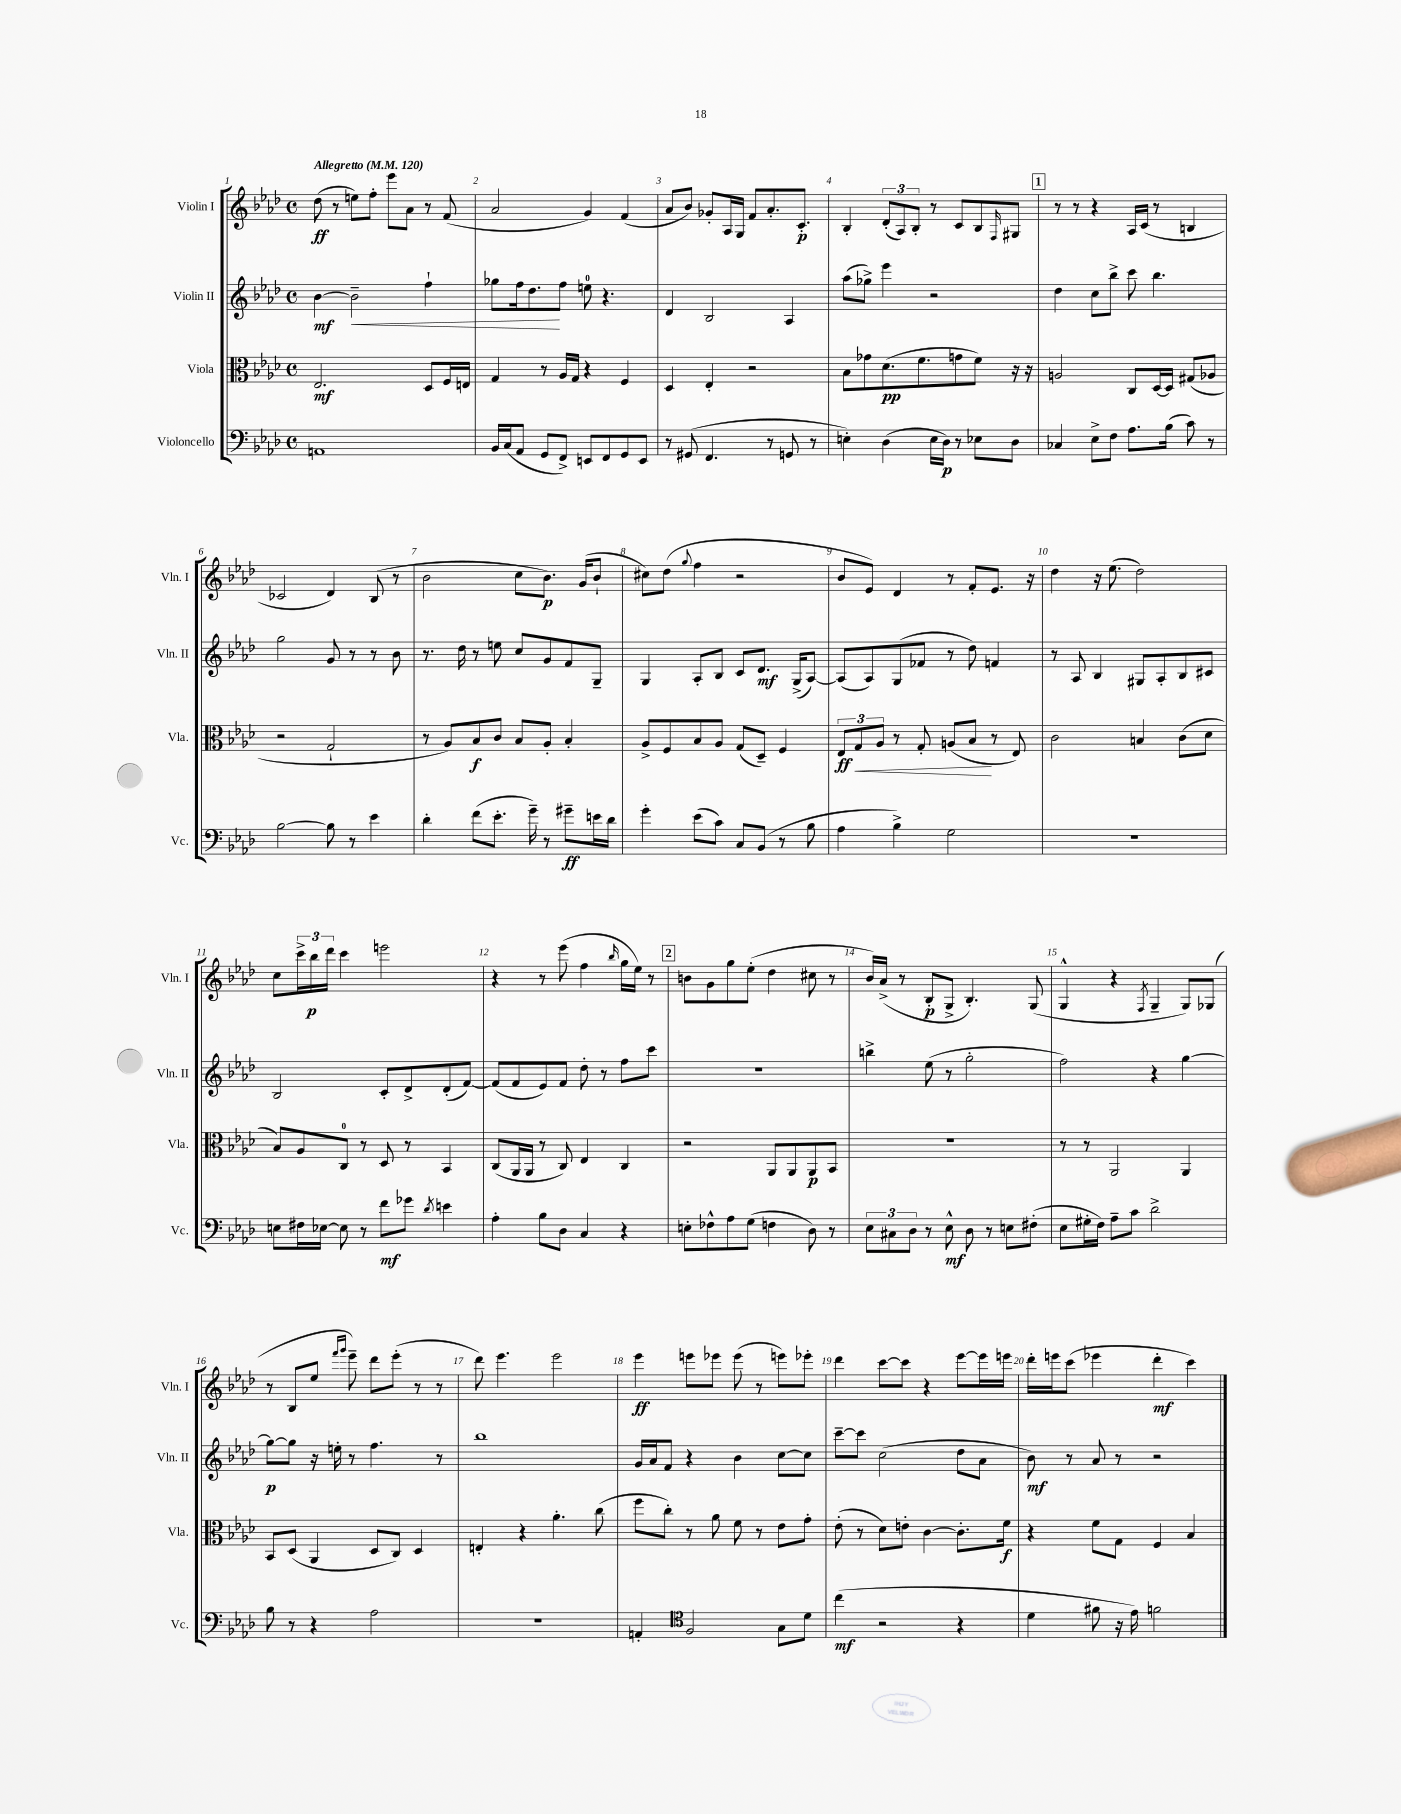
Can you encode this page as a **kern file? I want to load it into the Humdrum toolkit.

**kern	**dynam	**kern	**dynam	**kern	**dynam	**kern	**dynam
*part4	*part4	*part3	*part3	*part2	*part2	*part1	*part1
*staff4	*staff4	*staff3	*staff3	*staff2	*staff2	*staff1	*staff1
*I"Violoncello	*	*I"Viola	*	*I"Violin II	*	*I"Violin I	*
*I'Vc.	*	*I'Vla.	*	*I'Vln. II	*	*I'Vln. I	*
*clefF4	*	*clefC3	*	*clefG2	*	*clefG2	*
*k[b-e-a-d-]	*	*k[b-e-a-d-]	*	*k[b-e-a-d-]	*	*k[b-e-a-d-]	*
*M4/4	*	*M4/4	*	*M4/4	*	*M4/4	*
*met(c)	*	*met(c)	*	*met(c)	*	*met(c)	*
*MM120	*	*MM120	*	*MM120	*	*MM120	*
=1	=1	=1	=1	=1	=1	=1	=1
!	!	!	!	!	!	!LO:TX:a:B:t=Allegretto	!
1AAn	.	2.E-/	mf	[4b-\	mf	(8dd-\	ff
.	.	.	.	.	.	8r	.
!	!	!	!	!	!LO:HP:b	!	!
.	.	.	.	2b-~\]	<	8een\L)	.
.	.	.	.	.	.	8ff'\J	.
.	.	.	.	.	.	8eee-\L	.
.	.	.	.	.	.	8a-\J	.
.	.	8D-/L	.	4ff`\	.	8r	.
.	.	16F/L	.	.	.	(8f/	.
.	.	16En/JJ	.	.	.	.	.
=2	=2	=2	=2	=2	=2	=2	=2
16BB-/LL	.	4G/	.	8gg-X\L	.	2a-/	.
(16C/J	.	.	.	.	.	.	.
8AA-/J	.	.	.	16ff\k	.	.	.
.	.	.	.	8.dd-\	.	.	.
8GG/L	.	8r	.	.	.	.	.
8FF^/J)	.	16A-/LL	.	8ff\J	[	.	.
.	.	16G/JJ	.	.	.	.	.
8EEn/L	.	4r	.	8een\	.	4g/)	.
8FF/	.	.	.	4.r	.	.	.
8GG/	.	4F/	.	.	.	(4f/	.
8EE/J	.	.	.	.	.	.	.
=3	=3	=3	=3	=3	=3	=3	=3
8r	.	4D-/	.	4d-/	.	8a-/L	.
(8GG#X/	.	.	.	.	.	8b-/J)	.
4.FF/	.	4E-'/	.	2B-/	.	8g-X'/L	.
.	.	.	.	.	.	16A-/L	.
.	.	.	.	.	.	16G/JJ	.
.	.	2r	.	.	.	8f/L	.
8r	.	.	.	.	.	8.a-'/	.
8GGn/	.	.	.	4A-/	.	.	.
.	.	.	.	.	.	8.c'/J	p
8r	.	.	.	.	.	.	.
=4	=4	=4	=4	=4	=4	=4	=4
4En'\)	.	8B-\L	.	(8aa-\L	.	4B-'/	.
.	.	8g-X\	.	8gg-X^\J)	.	.	.
(4D-\	.	(8.d-\	pp	4eee-\	.	(12d-'/L	.
.	.	.	.	.	.	12A-/)	.
.	.	.	.	.	.	12B-'/J	.
.	.	8.f\	.	.	.	.	.
16E\LL	.	.	.	2r	.	8r	.
16D-\JJ)	p	.	.	.	.	.	.
8r	.	8gn\	.	.	.	8c/L	.
8E-X\L	.	8f\J)	.	.	.	8B-/	.
.	.	.	.	.	.	16qqF/	.
8D-\J	.	16r	.	.	.	8G#X/J	.
.	.	16r	.	.	.	.	.
!!LO:REH:place=s1:t=1
=5	=5	=5	=5	=5	=5	=5	=5
4C-X/	.	2An/	.	4dd-\	.	8r	.
.	.	.	.	.	.	8r	.
8E-^\L	.	.	.	8cc\L	.	4r	.
8F\J	.	.	.	8bb-^\J	.	.	.
8.A-\L	.	8C/L	.	8ccc\	.	16A-/LL	.
.	.	.	.	.	.	(16c/JJ	.
.	.	[16D-/L	.	4.bb-\	.	8r	.
(16B-\Jk	.	16D-/JJ]	.	.	.	.	.
8c\)	.	(8G#X/L	.	.	.	4Bn/	.
8r	.	8A-X/J	.	.	.	.	.
!!LO:LB:g=z
=6	=6	=6	=6	=6	=6	=6	=6
[2B-\	.	2r	.	2gg\	.	2c-X/	.
8B-\]	.	2G`/	.	8g/	.	4d-/)	.
8r	.	.	.	8r	.	.	.
4e-\	.	.	.	8r	.	(8B-/	.
.	.	.	.	8b-\	.	8r	.
=7	=7	=7	=7	=7	=7	=7	=7
4d-'\	.	8r	.	8.r	.	2b-\	.
.	.	8A-/L)	.	.	.	.	.
.	.	.	.	16dd-\	.	.	.
(8f\L	.	8B-/	f	8r	.	.	.
8.e-'\J	.	8c/J	.	8een\	.	.	.
.	.	8B-/L	.	8cc/L	.	8cc\L	.
16g~\)	.	.	.	.	.	.	.
8r	.	8A-'/J	.	8g/	.	8.b-\J)	p
8g#X~\L	ff	4B-'/	.	8f/	.	.	.
.	.	.	.	.	.	(16g/KL	.
16en\L	.	.	.	8G~/J	.	8b-`/J	.
16d-\JJ	.	.	.	.	.	.	.
=8	=8	=8	=8	=8	=8	=8	=8
4g'\	.	8A-^/L	.	4G/	.	8cc#X\L)	.
.	.	8F/	.	.	.	(8dd-\J	.
.	.	.	.	.	.	8qqgg/	.
(8e-\L	.	8B-/	.	8A-'/L	.	4ff\	.
8c\J)	.	8A-/J	.	8B-/J	.	.	.
8C/L	.	(8G/L	.	8c/L	.	2r	.
(8BB-/J	.	8D-~/J)	.	8.d-/J	mf	.	.
8r	.	4F/	.	.	.	.	.
.	.	.	.	(16G^/KL	.	.	.
8B-\	.	.	.	[8A-/J)	.	.	.
=9	=9	=9	=9	=9	=9	=9	=9
4A-\	.	12E-/L	ff	(8A-/L]	.	8b-/L	.
!	!	!	!LO:HP:b	!	!	!	!
.	.	12G/	<	.	.	.	.
.	.	.	.	8A-/)	.	8e-/J)	.
.	.	12A-/J	.	.	.	.	.
4B-^\)	.	8r	.	(8G/	.	4d-/	.
.	.	8G'/	.	8f-X/J	.	.	.
2G\	.	(8An/L	.	8r	.	8r	.
.	.	8B-/J	.	8dd-\)	.	8f'/L	.
.	.	8r	[	4fn/	.	8.e-/J	.
.	.	8E-/)	.	.	.	.	.
.	.	.	.	.	.	16r	.
=10	=10	=10	=10	=10	=10	=10	=10
1r	.	2c\	.	8r	.	4dd-\	.
.	.	.	.	8A-/	.	.	.
.	.	.	.	4B-/	.	16r	.
.	.	.	.	.	.	(8.ee-\	.
.	.	4Bn/	.	8G#X/L	.	2dd-\)	.
.	.	.	.	8A-'/	.	.	.
.	.	(8c\L	.	8B-/	.	.	.
.	.	8d-\J	.	8c#X/J	.	.	.
!!LO:LB:g=z
=11	=11	=11	=11	=11	=11	=11	=11
8En\L	.	8B-/L)	.	2B-/	.	8cc\L	.
16F#X\L	.	8A-/	.	.	.	24ccc^\L	.
.	.	.	.	.	.	24bb-\	p
[16E-X\JJ	.	.	.	.	.	.	.
.	.	.	.	.	.	24ddd-\JJ	.
8E-\]	.	8C/J	.	.	.	4ccc\	.
8r	.	8r	.	.	.	.	.
8f\L	mf	8D-/	.	8c'/L	.	2eeen\	.
8g-X\J	.	8r	.	8d-^/	.	.	.
8qd-/	.	.	.	.	.	.	.
4en\	.	4BB-/	.	(8d-'/	.	.	.
.	.	.	.	[8f/J)	.	.	.
=12	=12	=12	=12	=12	=12	=12	=12
4A-'\	.	(8C/L	.	(8f/L]	.	4r	.
.	.	16AA-/L	.	8f/	.	.	.
.	.	16AA-/JJ	.	.	.	.	.
8B-\L	.	8r	.	8e-/)	.	8r	.
8D-\J	.	8C/)	.	8f/J	.	(8eee-\	.
4C/	.	4E-/	.	8dd-'\	.	4ff\	.
.	.	.	.	8r	.	.	.
.	.	.	.	.	.	16qqbb-/	.
4r	.	4C/	.	8ff\L	.	16gg\LL	.
.	.	.	.	.	.	16ee-\JJ)	.
.	.	.	.	8ccc\J	.	8r	.
!!LO:REH:place=s1:t=2
=13	=13	=13	=13	=13	=13	=13	=13
8En'\L	.	2r	.	1r	.	8bn\L	.
8F-X^^\	.	.	.	.	.	8g\	.
8A-\	.	.	.	.	.	8gg\	.
(8G\J	.	.	.	.	.	(8ee-'\J	.
4Fn\	.	8AA-/L	.	.	.	4dd-\	.
.	.	8AA-/	.	.	.	.	.
8D-\)	.	8AA-/	p	.	.	8cc#X\	.
8r	.	8BB-/J	.	.	.	8r	.
=14	=14	=14	=14	=14	=14	=14	=14
12E-\L	.	1r	.	4bbn^\	.	16b-/LL)	.
.	.	.	.	.	.	(16a-^/JJ	.
12C#X\	.	.	.	.	.	.	.
.	.	.	.	.	.	8r	.
12D-\J	.	.	.	.	.	.	.
8r	.	.	.	(8ee-\	.	8B-'/L	p
8E-^^\	mf	.	.	8r	.	8G^/J	.
8D-\	.	.	.	2gg'\	.	4.B-'/)	.
8r	.	.	.	.	.	.	.
8En\L	.	.	.	.	.	.	.
(8F#X'\J	.	.	.	.	.	(8G/	.
=15	=15	=15	=15	=15	=15	=15	=15
8E-\L	.	8r	.	2ff\)	.	4G^^/	.
16G#X'\L	.	8r	.	.	.	.	.
16F\JJ)	.	.	.	.	.	.	.
8A-~\L	.	2AA-/	.	.	.	4r	.
8c\J	.	.	.	.	.	.	.
.	.	.	.	.	.	8qF/	.
2d-^\	.	.	.	4r	.	4G~/	.
.	.	4AA-/	.	[4gg\	.	8G/L)	.
.	.	.	.	.	.	(8G-X/J	.
!!LO:LB:g=z
=16	=16	=16	=16	=16	=16	=16	=16
8B-\	.	8BB-/L	.	8gg\L_	p	8r	.
8r	.	(8D-/J	.	8gg\J]	.	8B-/L	.
4r	.	4AA-/	.	16r	.	8ee-/J	.
.	.	.	.	16een'\	.	.	.
.	.	.	.	.	.	16qqfff/LL	.
.	.	.	.	.	.	16qqggg/JJ	.
.	.	.	.	8r	.	8eee-~\)	.
2A-\	.	8D-/L	.	4.ff\	.	8ddd-\L	.
.	.	8C/J)	.	.	.	(8eee-'\J	.
.	.	4D-/	.	.	.	8r	.
.	.	.	.	8r	.	8r	.
=17	=17	=17	=17	=17	=17	=17	=17
1r	.	4En'/	.	1bb-	.	8ddd-\)	.
.	.	.	.	.	.	4.eee-\	.
.	.	4r	.	.	.	.	.
.	.	4.a-'\	.	.	.	2eee-\	.
.	.	(8cc\	.	.	.	.	.
=18	=18	=18	=18	=18	=18	=18	=18
4AAn'/	.	8ff\L	.	16g/LL	.	4eee-\	ff
.	.	.	.	16a-/J	.	.	.
.	.	8cc'\J)	.	8f/J	.	.	.
*clefC4	*	*	*	*	*	*	*
2F/	.	8r	.	4r	.	8eeen\L	.
.	.	8a-\	.	.	.	8eee-X\J	.
.	.	8f\	.	4b-\	.	(8eee-\	.
.	.	8r	.	.	.	8r	.
8G\L	.	8e-\L	.	[8cc\L	.	8eeen\L)	.
8d-\J	.	8g'\J	.	8cc\J]	.	8eee-X'\J	.
=19	=19	=19	=19	=19	=19	=19	=19
(4cc\	mf	(8e-'\	.	[8ccc~\L	.	4ddd-\	.
.	.	8r	.	8ccc\J]	.	.	.
2r	.	8d-\L)	.	(2cc\	.	[8ccc\L	.
.	.	8en'\J	.	.	.	8ccc\J]	.
.	.	[4c\	.	.	.	4r	.
4r	.	8.c'\L]	.	8dd-\L	.	[8eee-\L	.
.	.	.	.	8a-\J	.	16eee-\L]	.
.	.	16f\Jk	f	.	.	16eeen\JJ	.
=20	=20	=20	=20	=20	=20	=20	=20
4d-\	.	4r	.	8b-\)	mf	16ddd-'\LL	.
.	.	.	.	.	.	16eeen\J	.
.	.	.	.	8r	.	(8ccc\J	.
8f#X\	.	8f\L	.	8a-/	.	4eee-X\	.
16r	.	8G\J	.	8r	.	.	.
16e-\)	.	.	.	.	.	.	.
2fn\	.	4F/	.	2r	.	4ddd-'\	mf
.	.	4B-/	.	.	.	4ccc\)	.
==	==	==	==	==	==	==	==
*-	*-	*-	*-	*-	*-	*-	*-
